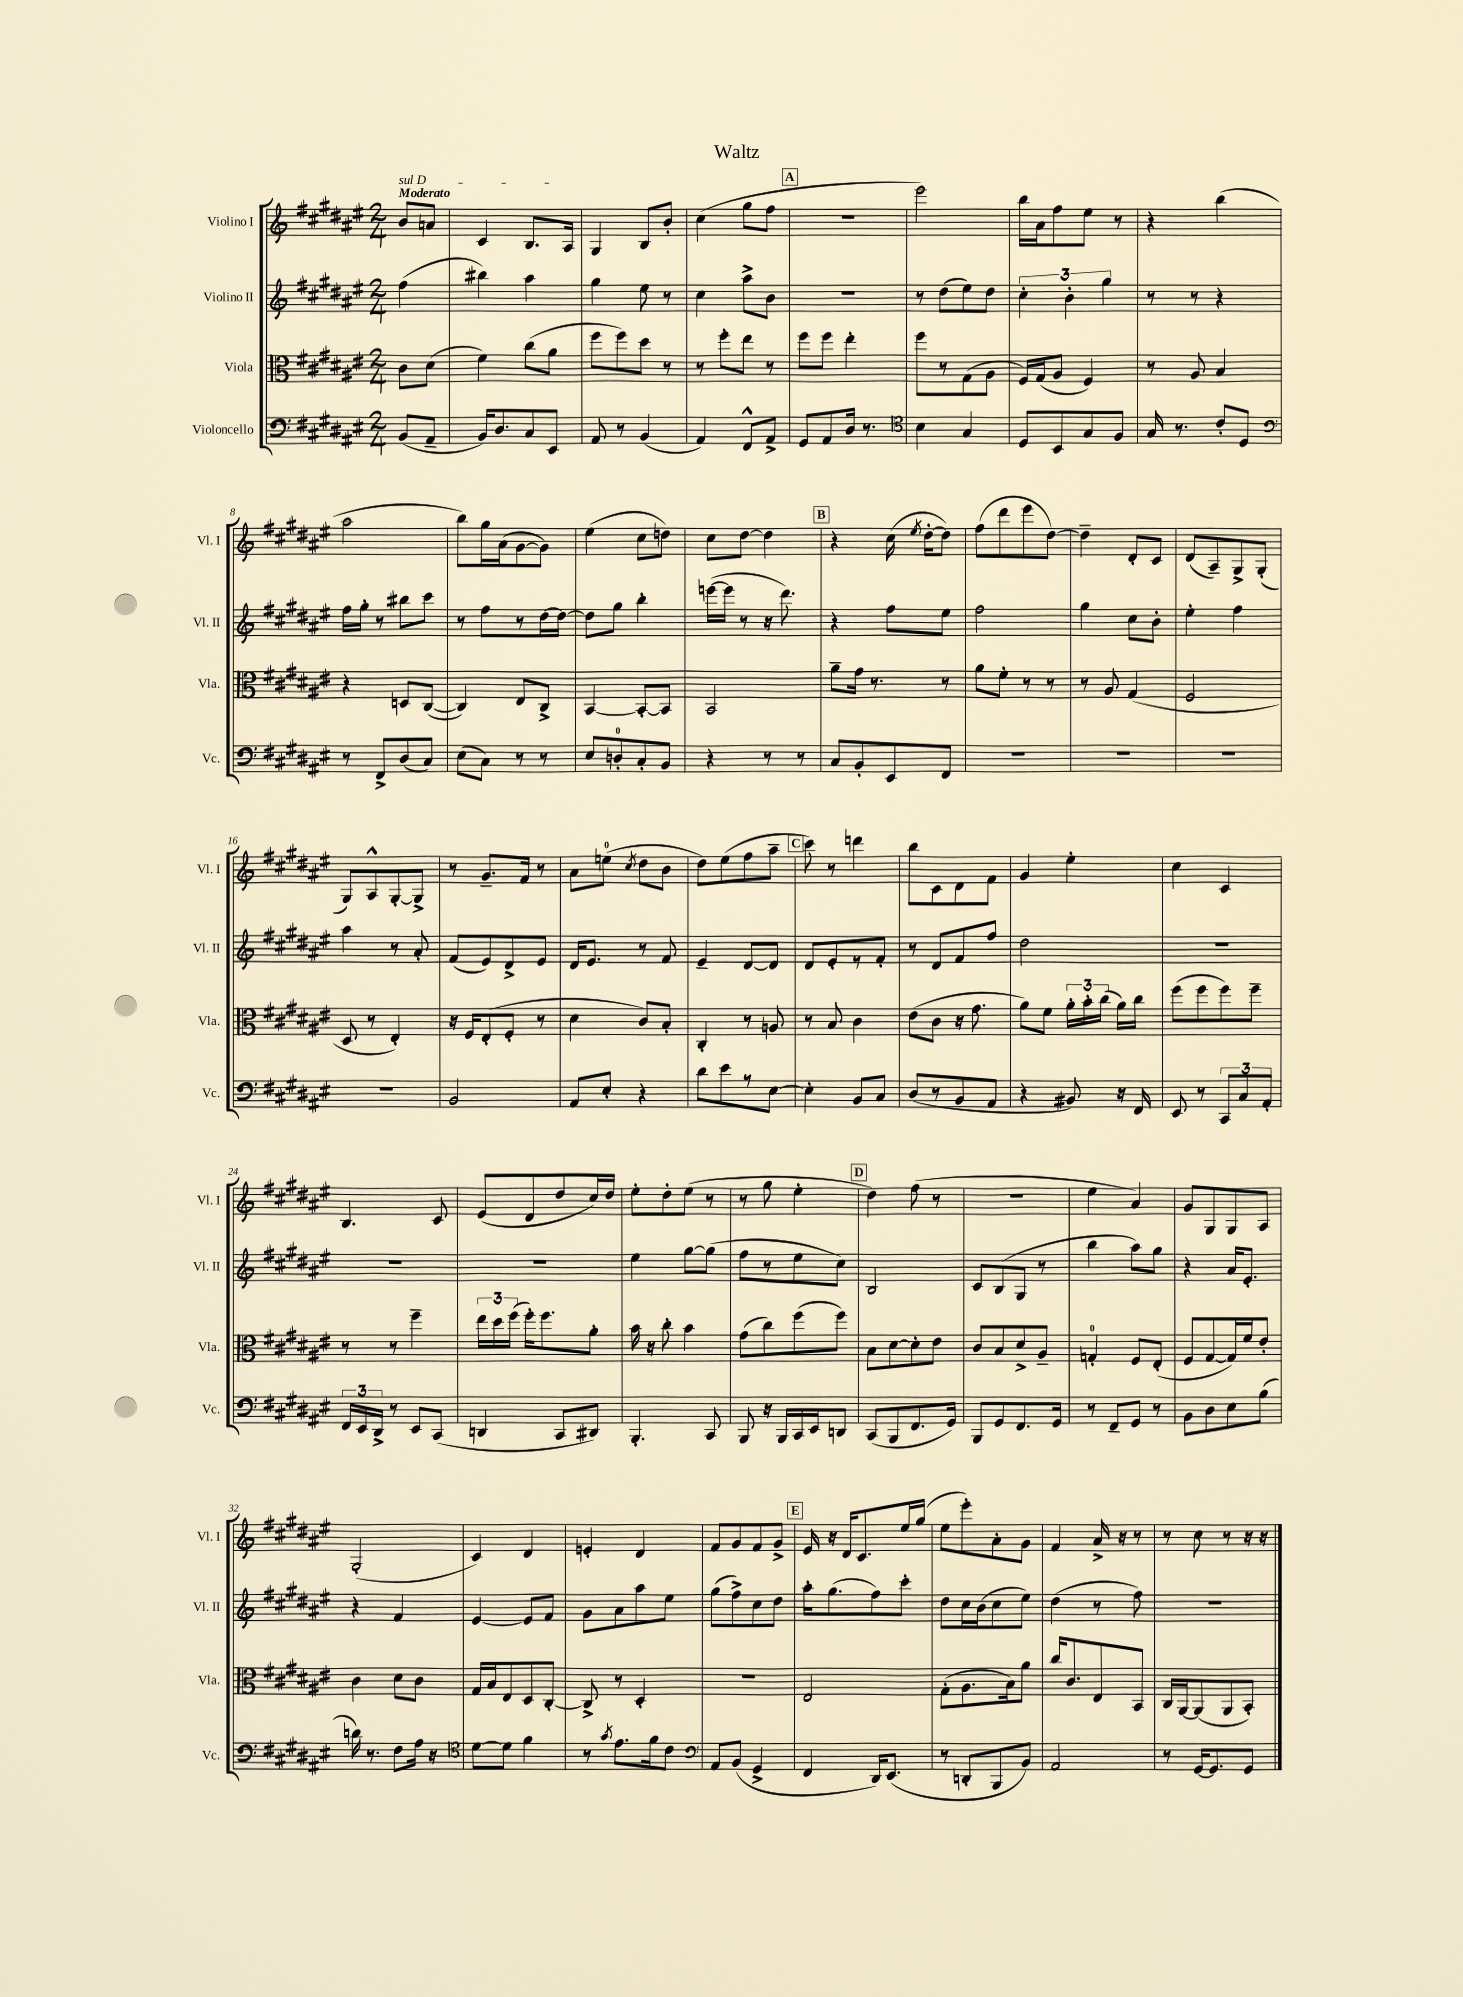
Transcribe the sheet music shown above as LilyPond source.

\header { title = "Waltz" }
<<
\new StaffGroup <<
\new Staff = "s0" \with { instrumentName = "Violino I" shortInstrumentName = "Vl. I" } {
    \clef treble \key fis \major \numericTimeSignature \time 2/4 \partial 4 \tempo "Moderato"
    \autoBeamOff \once \override TextSpanner.bound-details.left.text = \markup { \italic "sul D" } b'8[\startTextSpan a'8] |
    cis'4 b8.[ ais16]\stopTextSpan |
    gis4 b8[ b'8]-. |
    cis''4( gis''8[ fis''8] |
    \mark \markup { \box "A" } R2 |
    eis'''2) |
    b''16[ ais'16 fis''8 eis''8] r8 |
    r4 b''4( |
    ais''2 |
    b''8[) gis''16 ais'16( gis'8~ gis'8]) |
    eis''4( cis''8[ d''8]) |
    cis''8[ dis''8]~ dis''4 |
    \mark \markup { \box "B" } r4 cis''16( \acciaccatura { eis''8 } dis''16[~-. dis''8]) |
    fis''8[( dis'''8 eis'''8 dis''8]~) |
    dis''4-- dis'8[-. cis'8] |
    dis'8[( ais8--) gis8-> gis8]-.( |
    gis8[) ais8-^ gis8~-. gis8]-> |
    r8 gis'8.[-- fis'16] r8 |
    ais'8[ e''8]-0( \acciaccatura { cis''8 } dis''8[ b'8] |
    dis''8[) eis''8( fis''8 ais''8]-- |
    \mark \markup { \box "C" } cis'''8) r8 d'''4 |
    b''8[ cis'8 dis'8 fis'8] |
    gis'4 eis''4-. |
    cis''4 cis'4 |
    b4. cis'8 |
    eis'8[( dis'8 dis''8 cis''16) dis''16] |
    eis''8[-. dis''8-. eis''8]( r8 |
    r8 gis''8 eis''4-. |
    \mark \markup { \box "D" } dis''4) fis''8( r8 |
    R2 |
    eis''4 ais'4) |
    gis'8[ gis8 gis8 ais8] |
    gis2-.( |
    cis'4) dis'4 |
    e'4-. dis'4 |
    fis'8[ gis'8 fis'8 gis'8]-> |
    \mark \markup { \box "E" } eis'16 r16 dis'16[ cis'8. eis''16 gis''16]( |
    eis''8[ eis'''8-.) ais'8-. gis'8] |
    fis'4 ais'16-> r16 r8 |
    r8 cis''8 r8 r16 r16 \bar "|." |
}
\new Staff = "s1" \with { instrumentName = "Violino II" shortInstrumentName = "Vl. II" } {
    \clef treble \key fis \major \numericTimeSignature \time 2/4 \partial 4
    \autoBeamOff fis''4( |
    bis''4) ais''4 |
    gis''4 eis''8 r8 |
    cis''4 ais''8[-> b'8] |
    \mark \markup { \box "A" } r2 |
    r8 dis''8[( eis''8) dis''8] |
    \tuplet 3/2 { cis''4-. b'4-. gis''4 } |
    r8 r8 r4 |
    fis''16[ gis''16]-. r8 bis''8[ cis'''8] |
    r8 fis''8[ r8 dis''16~ dis''16]~ |
    dis''8[ gis''8] b''4-. |
    e'''16[~( e'''16] r8 r16 dis'''8.) |
    \mark \markup { \box "B" } r4 fis''8[ eis''8] |
    fis''2 |
    gis''4 cis''8[ b'8]-. |
    eis''4-. fis''4 |
    ais''4 r8 ais'8-. |
    fis'8[( eis'8) dis'8-> eis'8] |
    dis'16[ eis'8.] r8 fis'8 |
    eis'4-- dis'8[~ dis'8] |
    \mark \markup { \box "C" } dis'8[ eis'8-. r8 fis'8]-. |
    r8 dis'8[ fis'8 fis''8] |
    dis''2 |
    R2 |
    R2 |
    R2 |
    eis''4 gis''8[~ gis''8]( |
    fis''8[ r8 eis''8 cis''8]) |
    \mark \markup { \box "D" } b2 |
    cis'8[ b8( gis8] r8 |
    b''4 ais''8[) gis''8] |
    r4 ais'16[ eis'8.]-. |
    r4 fis'4 |
    eis'4~ eis'8[ fis'8] |
    gis'8[ ais'8 ais''8 eis''8] |
    gis''8[( fis''8->) cis''8 dis''8] |
    \mark \markup { \box "E" } ais''16[-. gis''8.( fis''8) cis'''8]-. |
    dis''8[ cis''16 b'16( cis''8 eis''8]) |
    dis''4( r8 fis''8) |
    r2 \bar "|." |
}
\new Staff = "s2" \with { instrumentName = "Viola" shortInstrumentName = "Vla." } {
    \clef alto \key fis \major \numericTimeSignature \time 2/4 \partial 4
    \autoBeamOff cis'8[ dis'8]( |
    fis'4) cis''8[( ais'8] |
    fis''8[ fis''8) dis''8] r8 |
    r8 fis''8[-. eis''8] r8 |
    \mark \markup { \box "A" } fis''8[ fis''8] eis''4-. |
    fis''8[ r8 gis8( ais8] |
    fis16[) gis16( ais8] fis4) |
    r8 ais8 b4 |
    r4 d8[ cis8]~( |
    cis4) eis8[ cis8]-> |
    b,4~ b,8[~-. b,8] |
    b,2 |
    \mark \markup { \box "B" } ais'8[-- gis'16] r8. r8 |
    ais'8[ fis'8]-. r8 r8 |
    r8 ais8 gis4( |
    fis2 |
    dis8 r8 eis4-.) |
    r16 fis16[ eis8-.( fis8]-. r8 |
    dis'4 cis'8[) b8]-. |
    cis4-. r8 a8 |
    \mark \markup { \box "C" } r8 b8 cis'4 |
    eis'8[( cis'8] r16 gis'8. |
    ais'8[) fis'8] \tuplet 3/2 { ais'16[-. b'16-. cis''16]( } ais'16[) cis''16] |
    fis''8[( fis''8 fis''8) fis''8]-- |
    r8 r8 fis''4-- |
    \tuplet 3/2 { eis''16[ dis''16 fis''16]( } fis''16[-.) fis''8. ais'8]-. |
    b'16 r16 cis''8-. b'4 |
    gis'8[( cis''8) fis''8( fis''8]) |
    \mark \markup { \box "D" } b8[ dis'8~ dis'8-. eis'8] |
    cis'8[ b8 dis'8-> ais8]-- |
    g4-0-. fis8[ eis8]-.( |
    fis8[ gis8~ gis16) fis'16 eis'8]-. |
    cis'4 dis'8[ cis'8] |
    gis16[ b16 eis8 dis8 cis8]~-. |
    cis8-> r8 dis4-. |
    r2 |
    \mark \markup { \box "E" } eis2 |
    gis8[-.( ais8. b16) ais'8] |
    cis''16[ cis'8. eis8 b,8] |
    cis16[ ais,16~ ais,8( ais,8 b,8]-.) \bar "|." |
}
\new Staff = "s3" \with { instrumentName = "Violoncello" shortInstrumentName = "Vc." } {
    \clef bass \key fis \major \numericTimeSignature \time 2/4 \partial 4
    \autoBeamOff b,8[( ais,8]-- |
    b,16[) dis8. cis8 eis,8] |
    ais,8 r8 b,4( |
    ais,4) fis,8[-^ ais,8]-> |
    \mark \markup { \box "A" } gis,8[ ais,8 dis16] r8. |
    \clef tenor b4 gis4 |
    dis8[ b,8 gis8 fis8] |
    gis16 r8. cis'8[-. dis8] |
    \clef bass r8 fis,8[-> dis8( cis8]) |
    eis8[( cis8]) r8 r8 |
    eis8[ d8-0-. cis8-. b,8] |
    r4 r8 r8 |
    \mark \markup { \box "B" } cis8[ b,8-. eis,8 fis,8] |
    R2 |
    R2 |
    R2 |
    R2 |
    b,2 |
    ais,8[ eis8]-. r4 |
    dis'8[ eis'8 r8 eis8]~ |
    \mark \markup { \box "C" } eis4-. b,8[ cis8] |
    dis8[( r8 b,8 ais,8] |
    r4 bis,8) r16 fis,16 |
    eis,8 r8 \tuplet 3/2 { cis,8[ cis8 ais,8]-. } |
    \tuplet 3/2 { fis,16[ eis,16 dis,16]-> } r8 eis,8[ cis,8]( |
    d,4 cis,8[ dis,8]) |
    b,,4.-. cis,8 |
    b,,8 r16 b,,16[ cis,16 eis,16 d,8] |
    \mark \markup { \box "D" } cis,8[( b,,8 fis,8. gis,16]) |
    b,,8[ gis,8 fis,8. gis,16] |
    r8 fis,8[-- gis,8] r8 |
    b,8[ dis8 eis8 b8]( |
    d'16) r8. fis8[ ais16] r16 |
    \clef tenor dis'8[~ dis'8] fis'4 |
    r8 \acciaccatura { gis'8 } eis'8.[ fis'16 cis'8] |
    \clef bass ais,8[ b,8]( gis,4-> |
    \mark \markup { \box "E" } fis,4 dis,16[) eis,8.]( |
    r8 d,8[-. b,,8 b,8]) |
    ais,2 |
    r8 gis,16[~ gis,8. gis,8] \bar "|." |
}
>>
>>
